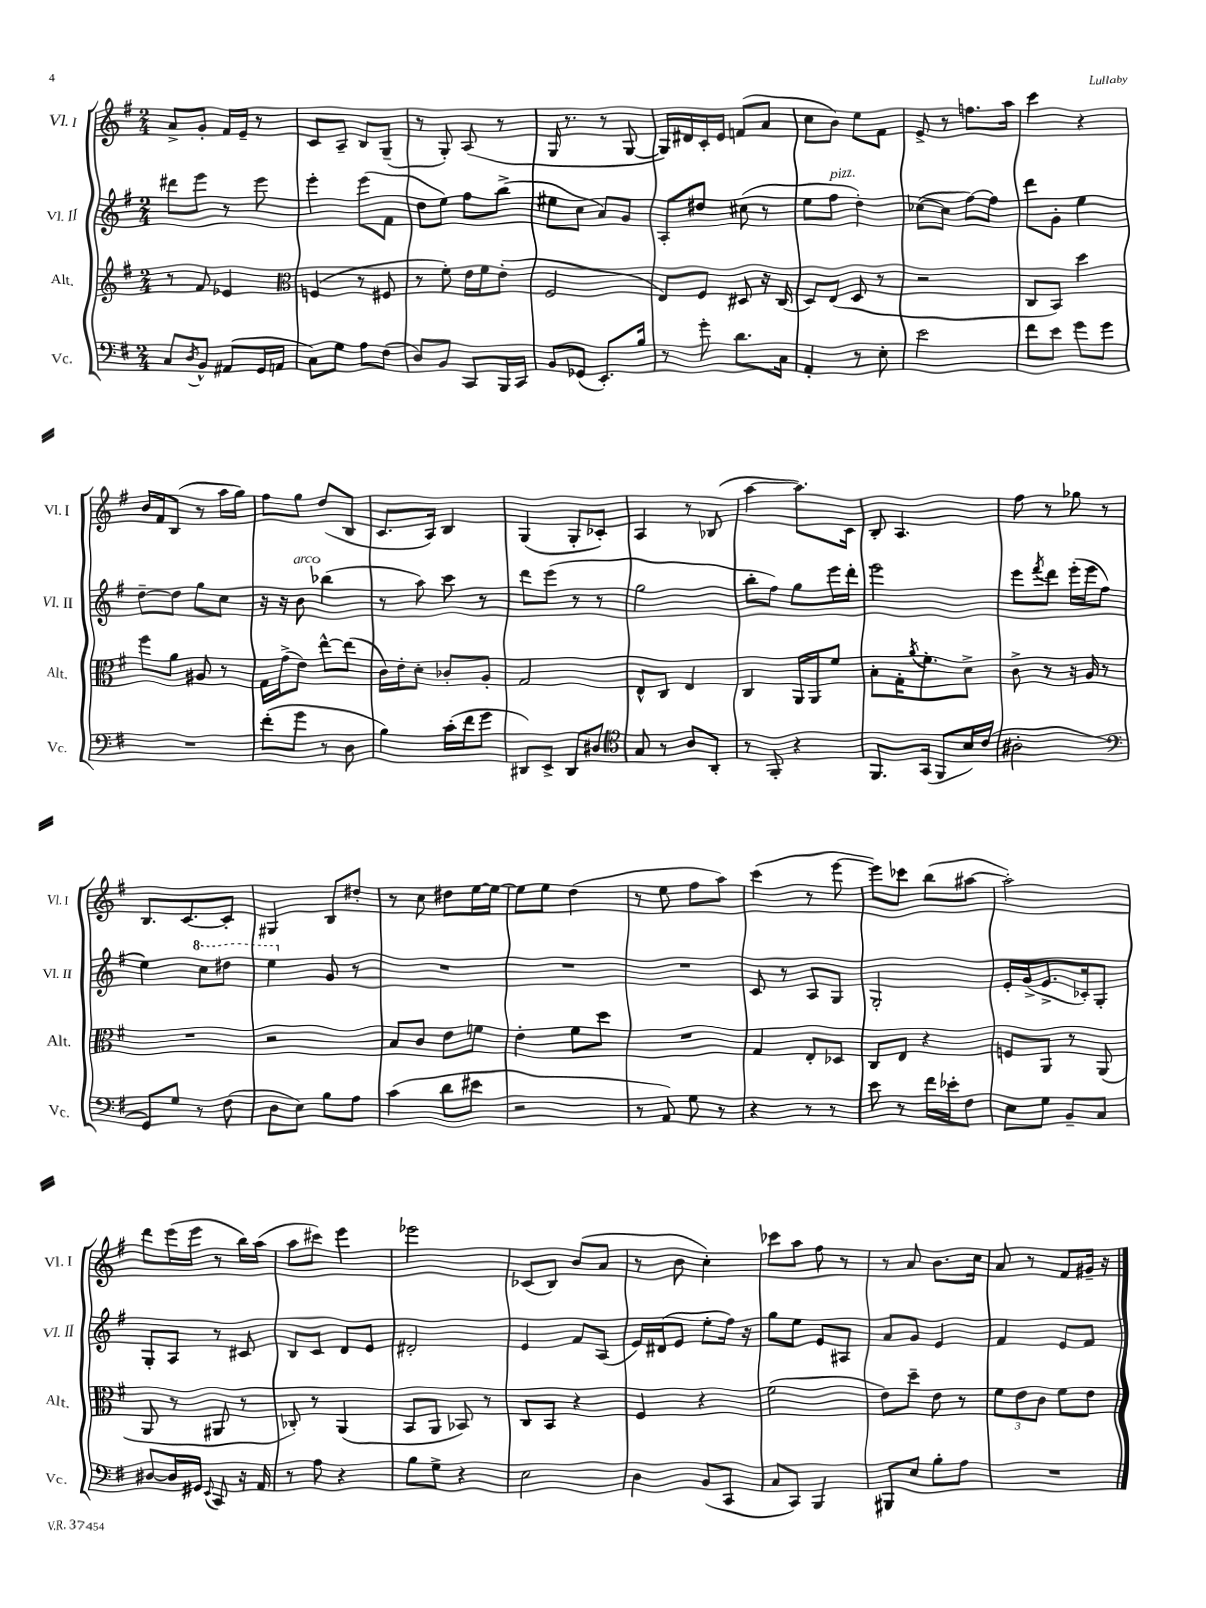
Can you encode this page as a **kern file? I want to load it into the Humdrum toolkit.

**kern	**kern	**kern	**kern
*staff4	*staff3	*staff2	*staff1
*clefF4	*clefG2	*clefG2	*clefG2
*k[f#]	*k[f#]	*k[f#]	*k[f#]
*M2/4	*M2/4	*M2/4	*M2/4
8C	8r	8ddd#	8a^
8qD	.	.	.
8BB^^	8f#	8eee	8g'
(8AA#	4e-	8r	16f#
.	.	.	16e~
16GG	.	8eee	8r
16AA	.	.	.
=	=	=	=
*	*clefC3	*	*
8C)	(4F	4eee'	8c
8G	.	.	8A~
8A	8r	(8eee	8B
(8F#	8F#	8f#	(8G~
=	=	=	=
8D)	8r	8dd	8r
8BB	8f#')	8ee)	8G')
8CC	16e	8ff#	(8A
.	16f#	.	.
16BBB	(8e'	(8bb^	8r
16CC	.	.	.
=	=	=	=
8BB	2F#	8ee#	16G
.	.	.	8.r
(8GG-	.	8cc	.
8.EE')	.	8a)	8r
.	.	8g	[8G
16B	.	.	.
=	=	=	=
8r	8E)	8A'	16G])
.	.	.	16d#
8g'	8F#	8dd#	16c'
.	.	.	16e
8.d	8D#	(8cc#	(8f
.	16r	8r	8a
16C	(16C	.	.
=	=	=	=
4AA'	8D)	8ee	8cc
.	(8E	8ff#	8b)
8r	8D	4dd')	8ee
8E'	8r	.	8f#
=	=	=	=
2e	2r	([8cc-	8e^
.	.	8cc-]	8r
.	.	[8ff#)	8.ff
.	.	8ff#]	.
.	.	.	16aa
=	=	=	=
8f#	8C	8ddd	4ccc
8e	8BB)	8g'	.
8g	4dd	4ee	4r
8g	.	.	.
=	=	=	=
2r	8ff#	[8dd~	16b
.	.	.	16f#
.	8a	8dd]	(8B
.	8A#	8gg	8r
.	8r	8cc	16aa
.	.	.	16gg)
=	=	=	=
(8f#'	16G	16r	8ff#
.	(16g^	16r	.
8g	8e)	8b	8gg
8r	[8ee^^	(4bb-	(8dd
8D	(8ee]	.	8B
=	=	=	=
4B)	16c)	8r	8.c
.	16e'	.	.
.	8d'	8aa)	.
.	.	.	16A)
(16c'	8c-'	8ccc	4B
16f#	.	.	.
8g	8A'	8r	.
=	=	=	=
8DD#)	2G	8ddd	(4G
8EE^	.	(8eee	.
8DD#	.	8r	8G'
8D#	.	8r	8c-')
=	=	=	=
*clefC4	*	*	*
8G	8E^^	2gg	4A
8r	8C	.	.
8A	4E	.	8r
8AA'	.	.	(8B-
=	=	=	=
8r	4C	8bb'	[4aa
8FF#'	.	8ff#)	.
4r	16AA	8gg	8.aa])
.	16AA	.	.
.	8f#	16eee	.
.	.	16ddd'	16c
=	=	=	=
8.FF#	8B'	2eee	8B'
.	16G'	.	4.A
.	8qa	.	.
(16GG	8.f#'	.	.
8FF#	.	.	.
16B)	8d^	.	.
(16c	.	.	.
=	=	=	=
2A#'	8c^	8eee	8ff#
.	.	8qfff#	.
.	8r	8ddd	8r
.	16r	(16eee'	8gg-
.	16A	16eee	.
.	8r	8ff#	8r
=	=	=	=
*clefF4	*	*	*
8GG)	2r	4ee)	8.B
8G	.	.	.
.	.	.	[8.c
8r	.	8ccc	.
(8F#	.	8ddd#	8c']
=	=	=	=
8D	2r	4eee	4G#
8E)	.	.	.
8B	.	8g	8B
8A	.	8r	8dd#'
=	=	=	=
(4c	8B	2r	8r
.	8c	.	8cc
8d	8e	.	8dd#
8e#	8f	.	[16ee
.	.	.	16ee_
=	=	=	=
2r	4e'	2r	8ee]
.	.	.	8ee
.	8f#	.	(4dd
.	8dd	.	.
=	=	=	=
8r	2r	2r	8r
8AA)	.	.	8ee
8G	.	.	8ff#
8r	.	.	8aa)
=	=	=	=
4r	4G	8c	(4ccc
.	.	8r	.
8r	8E'	8A	8r
8r	8D-	8G	[8eee
=	=	=	=
8e	8C	2G'	8eee])
8r	8E	.	8ccc-
16f#	4r	.	(8bb
16e-'	.	.	.
8F#	.	.	[8aa#
=	=	=	=
8E	8F	16e'	2aa#'])
.	.	(16g^	.
8G	8AA	8.e^	.
8BB~	8r	.	.
.	.	16c-')	.
8C	(8AA	8G'	.
=	=	=	=
[8D#	8AA	8G'	8ddd
16D#]	8r	8A	(16eee
16GG#	.	.	16eee
8qqEE	.	.	.
8CC	8AA#	8r	8r
16r	8r	8c#	16bb)
16AA	.	.	(16aa
=	=	=	=
8r	8C-')	8B	8aa
8A	8r	8c	8ccc#)
4r	(4AA	8d	4eee
.	.	8e	.
=	=	=	=
8B	8BB	2d#'	2eee-
8G^	8AA	.	.
4r	8BB-)	.	.
.	8r	.	.
=	=	=	=
2E	8C	4e	(8c-
.	8BB	.	8B)
.	4r	8f#	(8b
.	.	(8A	8a
=	=	=	=
4D	4F#	16e)	8r
.	.	(16d#	.
.	.	8e	8b
(8BB	4r	8ee'	4cc')
8CC	.	16ff#)	.
.	.	16r	.
=	=	=	=
8C	(2f#	8gg	8ccc-
8CC)	.	8ee	8aa
4BBB	.	8e	8ff#
.	.	8A#	8r
=	=	=	=
8BBB#	8e)	8a	8r
8E	8dd~	8g	8a
8B'	8e	4e	8.b
8A	8r	.	.
.	.	.	16cc
=	=	=	=
2r	12f#	4f#	8a
.	12e	.	.
.	.	.	8r
.	12c	.	.
.	8f#	8e	8f#
.	8e	8f#	16g#~
.	.	.	16r
==	==	==	==
*-	*-	*-	*-
